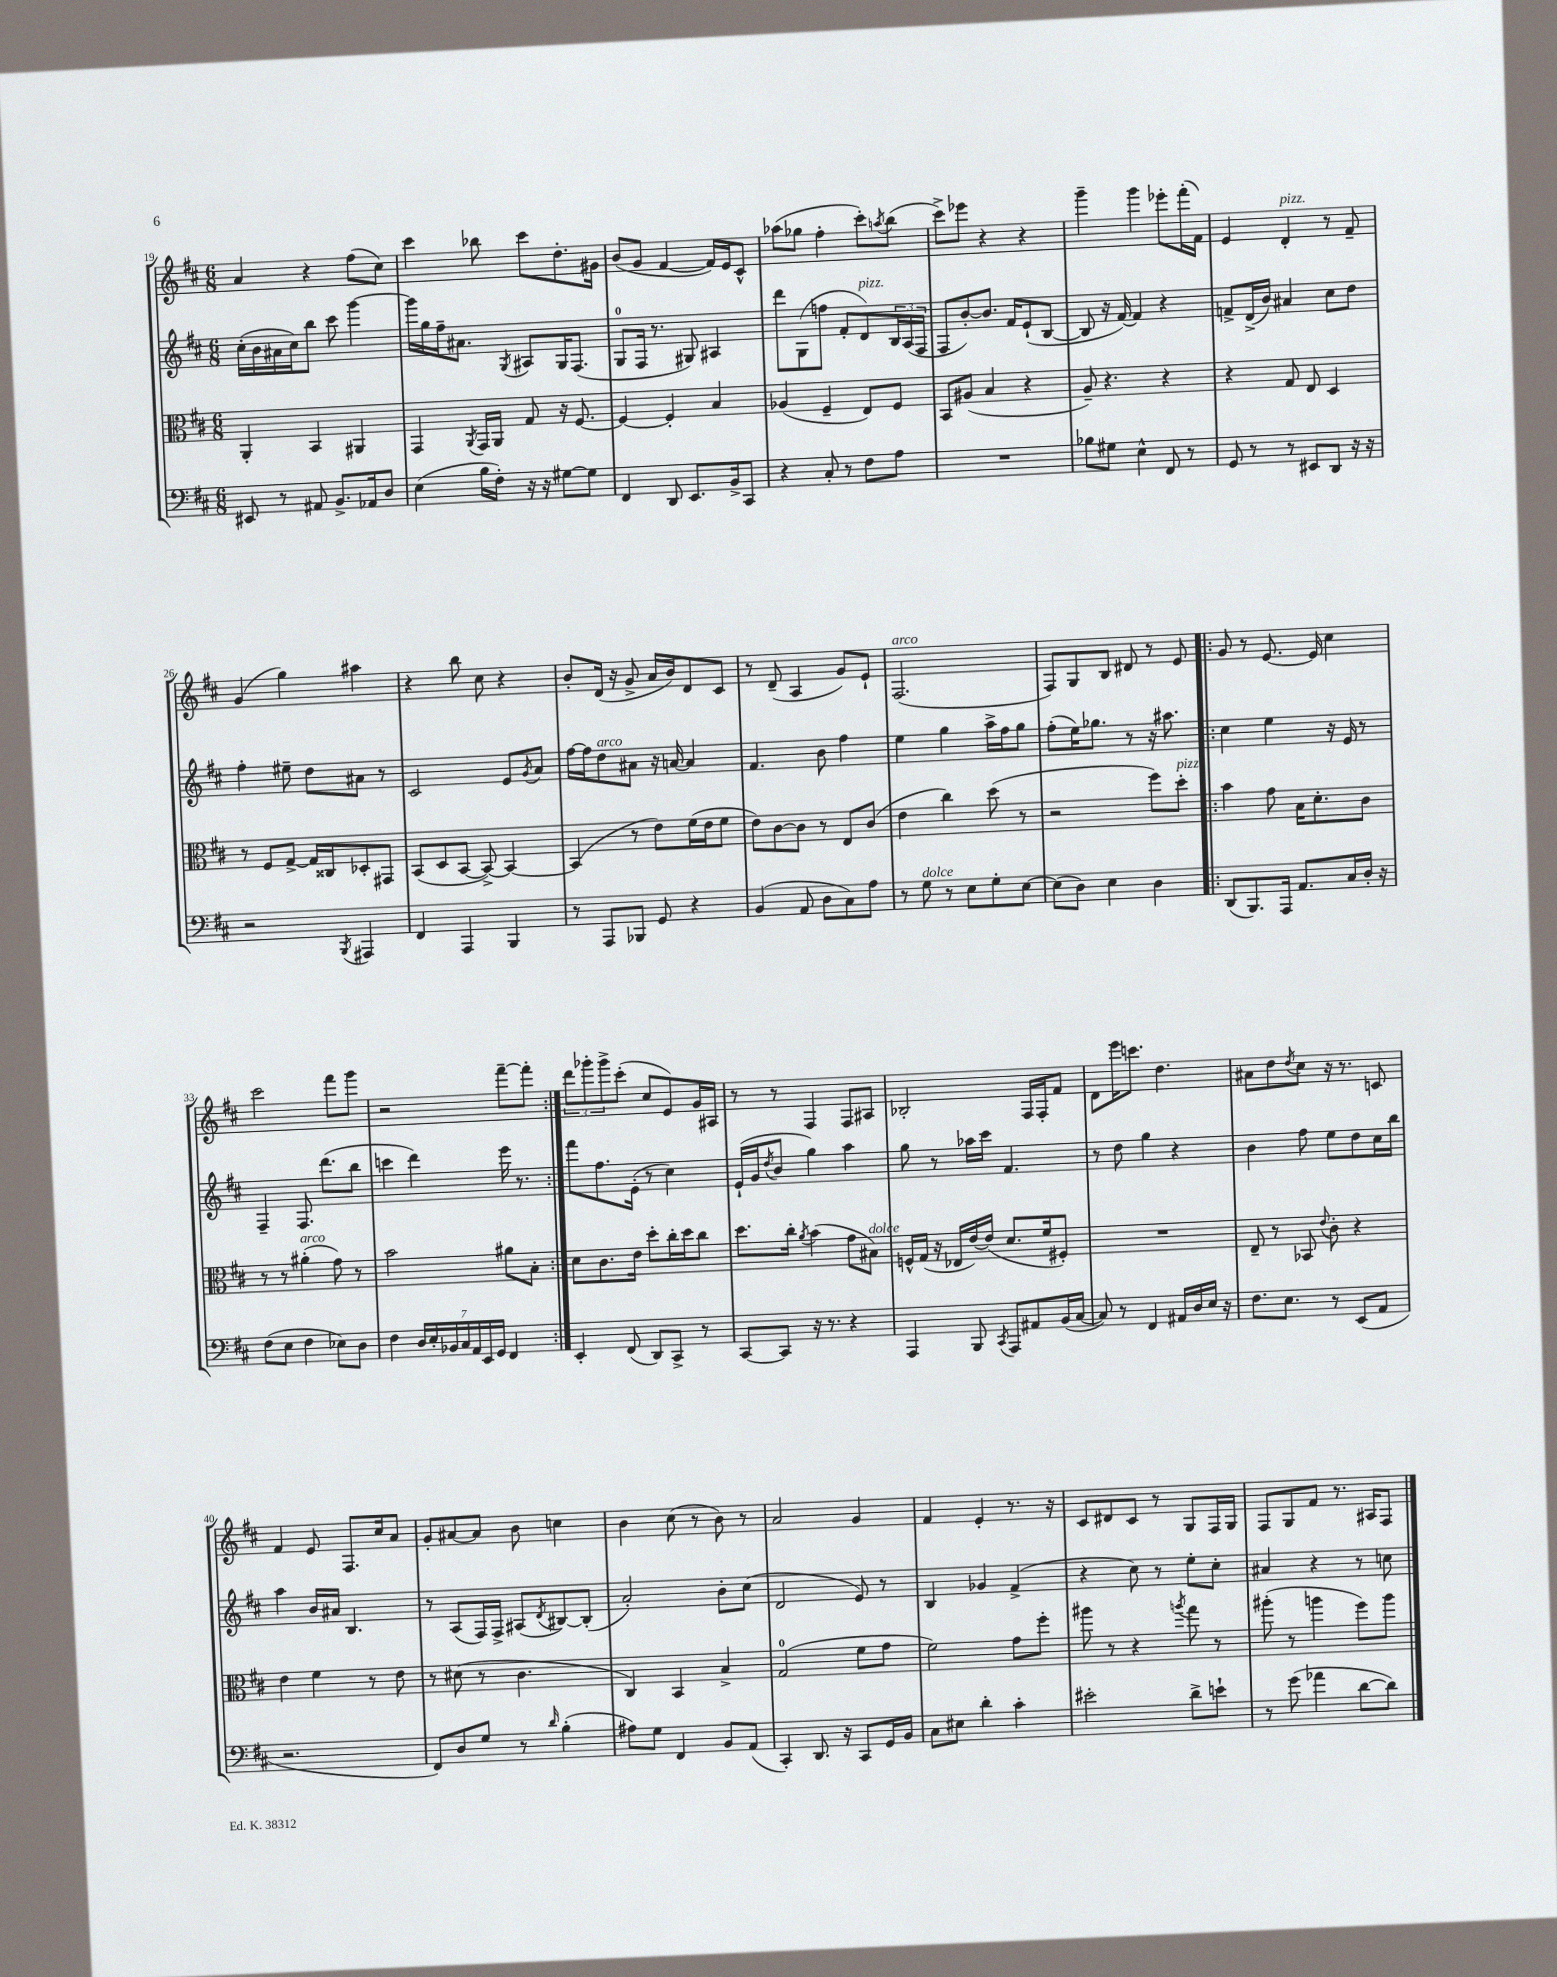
<<
\new StaffGroup <<
\new Staff = "s0" {
    \clef treble \key d \major \numericTimeSignature \time 6/8
    a'4 r4 fis''8( cis''8) |
    cis'''4 bes''8 cis'''8 d''8.-. gis'16 |
    b'8( g'8 fis'4~ fis'16) e'16 cis'8-^ |
    aes''8( ges''8 fis''4-. cis'''8-.) \acciaccatura { a''8 } b''8( |
    cis'''8->) ees'''8 r4 r4 |
    g'''4-- g'''4 ees'''8-. fis'''16-.( fis'16) |
    e'4 d'4-.^\markup { \italic "pizz." } r8 fis'8-- |
    g'4( g''4) ais''4 |
    r4 b''8 cis''8 r4 |
    b'8-. d'16( r16 g'8-> a'16 b'16) d'8 cis'8 |
    r8 d'8--( a4 g'8) e'8-! |
    fis2.^\markup { \italic "arco" }( |
    fis8) g8 b8 dis'8 r8 e'8 |
    \repeat volta 2 { g'8 r8 e'8.~ e'16 cis''4 |
    cis'''2 fis'''8 g'''8 |
    r2 fis'''8~-- fis'''8-. | }
    \tuplet 3/2 { d'''8 ges'''8-. ges'''8-> } cis'''8-.( cis''8 e'8) g'16 ais16 |
    r8 r8 fis4 fis8 ais8 |
    bes2-. fis16 fis16-. fis'8 |
    d'8 e'''16 c'''8. d''4. |
    ais'8 d''8 \acciaccatura { d''8 } cis''8 r16 r8. c'8 |
    fis'4 e'8 fis8. cis''16 a'8 |
    g'8-. ais'8~ ais'8 b'8 c''4 |
    b'4 cis''8( r8 b'8) r8 |
    a'2 g'4 |
    fis'4 e'4-. r8. r16 |
    cis'8 dis'8 cis'8 r8 g8 fis16 g16 |
    fis8 g8 fis'8 r8. ais16 fis8 \bar "|." |
}
\new Staff = "s1" {
    \clef treble \key d \major \numericTimeSignature \time 6/8
    cis''16-.( b'16 ais'16 cis''16) b''8 cis'''8 g'''4~ |
    g'''16 g''16 fis''16-- ais'8. \acciaccatura { g8 } ais8 g16 fis8.( |
    g8-0 fis16 r8. gis8) ais4 |
    d'''8 g8( f''8 fis'8-. d'8^\markup { \italic "pizz." }) \tuplet 3/2 { b16 a16( fis16 } |
    fis8 b'8~-.) b'8. fis'16 e'8-!( b8~ |
    b8 r16 fis'16~) fis'4 r4 |
    f'8-> d'16->( b'16) ais'4 cis''8 d''8 |
    fis''4-. eis''8-- d''8 ais'8 r8 |
    cis'2 e'8 \acciaccatura { g'8 } a'8 |
    fis''16~ fis''16 d''8^\markup { \italic "arco" } ais'8 r16 a'16~ a'4 |
    fis'4. b'8 fis''4 |
    e''4 g''4 a''16-> fis''16 g''8 |
    fis''8-.( e''16) ges''8. r8 r16 ais''8. |
    \repeat volta 2 { cis''4 e''4 r16 e'16 r8 |
    fis4-- fis8. d'''8.( b''8 |
    c'''4 d'''4) e'''16 r8. | }
    fis'''8 fis''8. e'16-.( r8 cis''4) |
    e'16-!( g'16 \acciaccatura { d''8 } b'8 g''4) a''4 |
    g''8 r8 aes''16 cis'''16 fis'4. |
    r8 d''8 g''4 r4 |
    b'4 fis''8 e''8 d''8 cis''16 b''16 |
    a''4 b'16 ais'16 b4. |
    r8 a8( fis16) fis16-> ais8( \acciaccatura { d'8 } bis8~) bis8-.( |
    a'2-.) b'8-. cis''8( |
    d'2 e'8) r8 |
    b4 ges'4 fis'4->( |
    r4 cis''8) r8 e''8-. cis''8-. |
    ais'4 r4 r8 c''8 \bar "|." |
}
\new Staff = "s2" {
    \clef alto \key d \major \numericTimeSignature \time 6/8
    a,4-. b,4 ais,4 |
    g,4 \acciaccatura { a,8 } g,16 a,16 g8 r16 fis8.~ |
    fis4~ fis4-. b4 |
    aes4( fis4-- e8) fis8 |
    b,8 ais8( b4 r4 |
    a8--) r4. r4 |
    r4 g8 e8 d4 |
    r8 fis8 g8~-> g16 cisis16 des8-. gis,8 |
    b,8( d8 b,8~ b,8~->) b,4~ |
    b,4( r8 e'8) fis'16( e'16 fis'8 |
    e'8) cis'8~ cis'8 r8 e8 cis'8( |
    e'4 cis''4) d''8( r8 |
    r2 fis''8) d''8-.^\markup { \italic "pizz." } |
    \repeat volta 2 { b'4 g'8 b16 d'8.-. cis'8 |
    r8 r8 ais'4-.^\markup { \italic "arco" }( g'8) r8 |
    b'2 ais'8 b8-. | }
    d'8 cis'8. e'16 d''8-. cis''16-. d''16 cis''8 |
    d''8. cis''16-. \acciaccatura { a'8 } b'4( g'8 bis8^\markup { \italic "dolce" }) |
    f16-^ g16( r16 ees16 e'16~) e'16( d'8. fis'16 fis8-.) |
    R2. |
    e8-- r8 bes,8 \appoggiatura { e'8 } cis'8-. r4 |
    e'4 fis'4 r8 e'8 |
    r8 dis'8( r8 cis'4. |
    cis4) b,4 b4-> |
    g2-0( fis'8 g'8 |
    fis'2) g'8 fis''8-. |
    ais''8 r8 r4 \acciaccatura { a''8 } g''8 r8 |
    ais''8-.( r8 a''4 fis''8) a''8 \bar "|." |
}
\new Staff = "s3" {
    \clef bass \key d \major \numericTimeSignature \time 6/8
    eis,8 r8 ais,8 b,8.-> aes,16 d8 |
    e4( b16 fis16-.) r16 r16 gis8~ gis8 |
    fis,4 d,8 e,8. b,16-> cis,8 |
    r4 cis8-. r8 fis8 a8 |
    R2. |
    bes8 gis8 e4-^ fis,8 r8 |
    g,8 r8 r8 eis,8 d,8 r16 r16 |
    r2 \acciaccatura { b,,8 } ais,,4 |
    fis,4 a,,4 b,,4 |
    r8 a,,8 bes,,8 g,8 r4 |
    b,4( a,8 d8 cis8) a8 |
    r8 g8^\markup { \italic "dolce" } r8 e8 g8-. e8~ |
    e8( d8) e4 d4 |
    \repeat volta 2 { d,8( b,,8.) a,,16 a,8. cis16 d16-. r16 |
    fis8( e8 fis4 ees8) d8 |
    fis4 \tuplet 7/4 { d16 e16-. bes,16 cis16 a,16 e,16 g,16 } fis,4 | }
    e,4-. fis,8( d,8) cis,8-> r8 |
    cis,8~ cis,8 r16 r8. r4 |
    a,,4 b,,8 \acciaccatura { cis,8 } a,,8 ais,8 b,16( cis16~ |
    cis8) r8 fis,4 ais,16 d16 e16 r16 |
    fis8. e8. r8 e,8( a,8 |
    r2. |
    fis,8) d8 g8 r8 \grace { d'16 } b4-.( |
    ais8) g8 fis,4 b,8 a,8( |
    cis,4-.) d,8. r16 cis,8 g,16 b,16 |
    cis8 eis8 d'4-. cis'4-. |
    eis'2-. d'8-> e'8-! |
    r8 g'8( aes'4 d'8~ d'8) \bar "|." |
}
>>
>>
\layout { \context { \Score currentBarNumber = #19 } }
